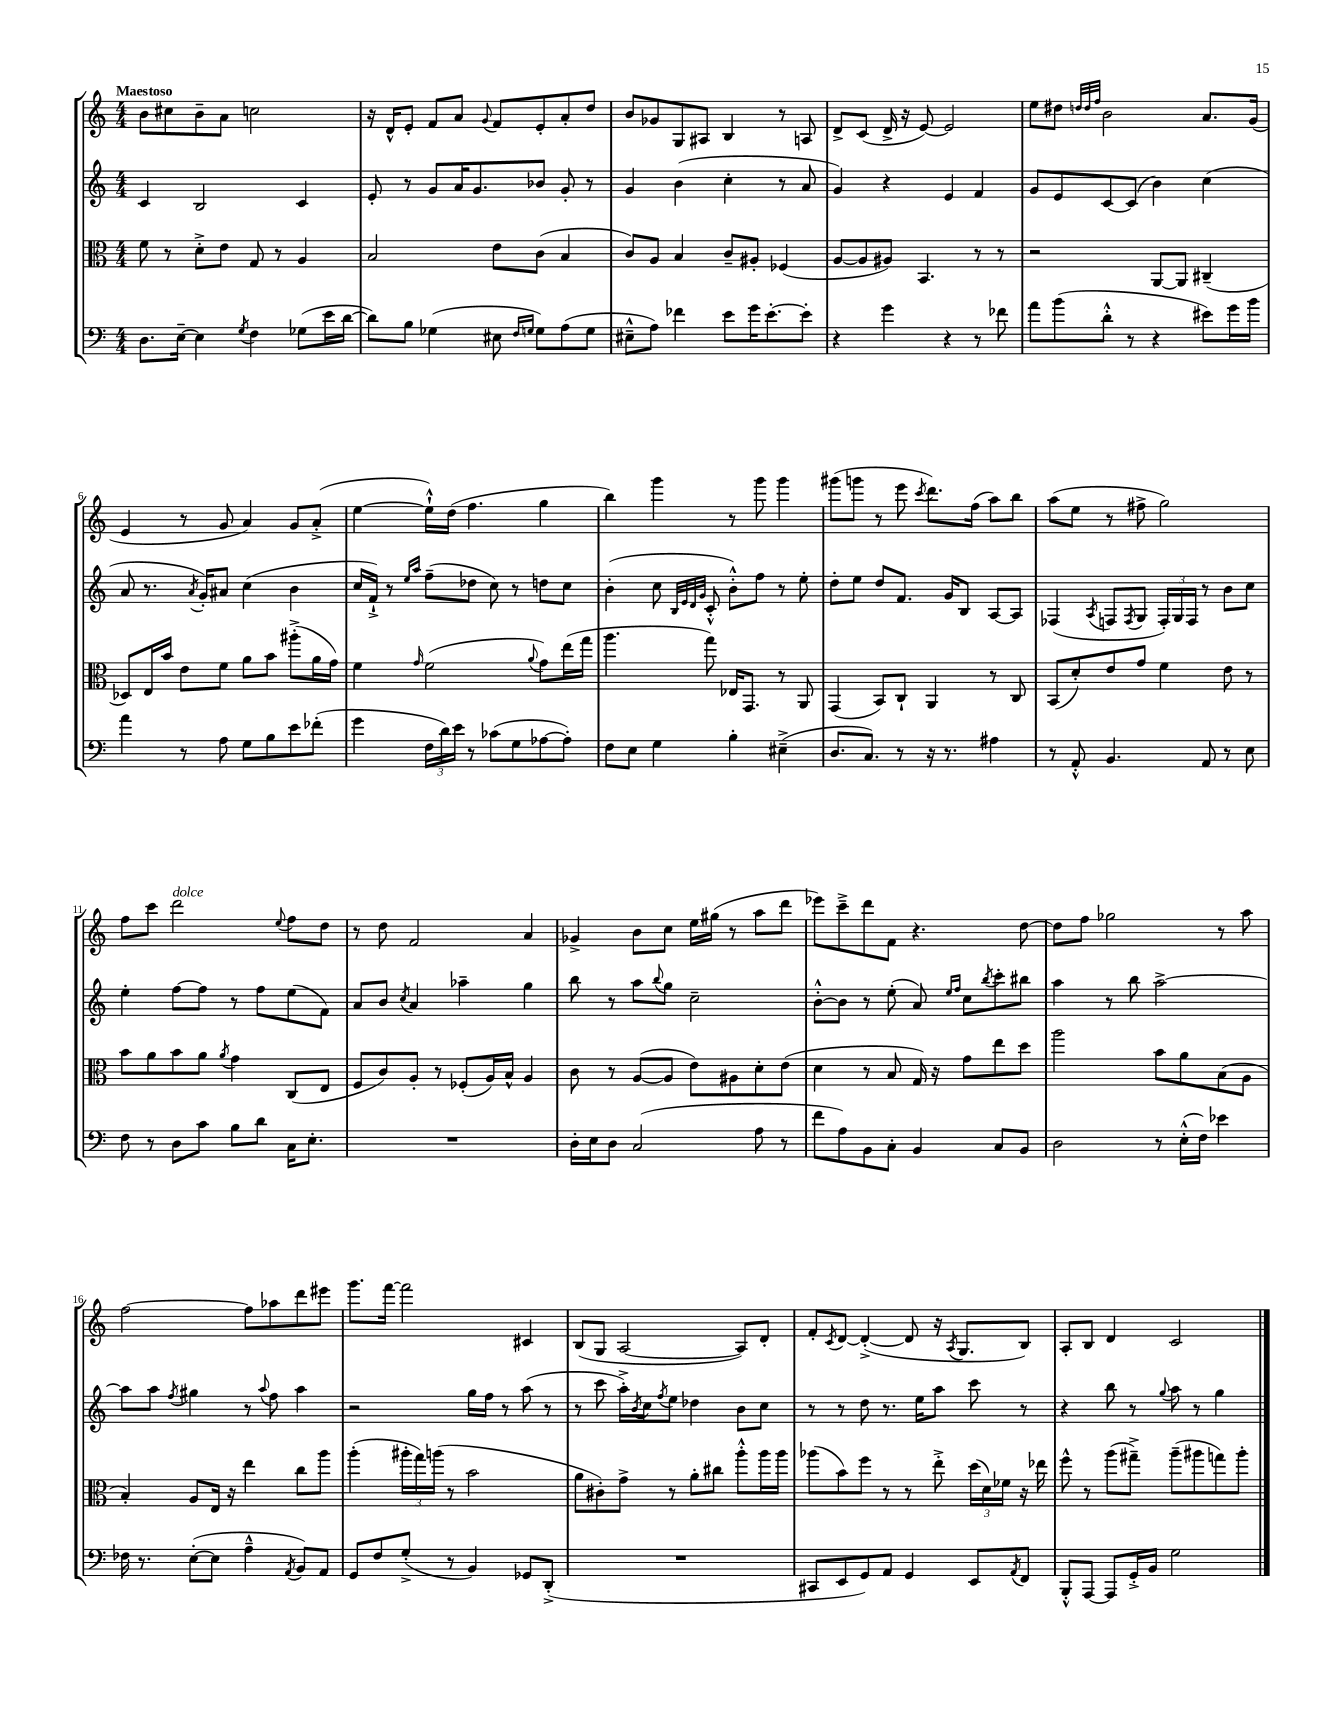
<<
\new StaffGroup <<
\new Staff = "s0" {
    \clef treble \key c \major \numericTimeSignature \time 4/4 \tempo "Maestoso"
    b'8 cis''8 b'8-- a'8 c''2 |
    r16 d'16-^ e'8-. f'8 a'8 \appoggiatura { g'8 } f'8 e'8-. a'8-. d''8 |
    b'8 ges'8 g8 ais8 b4 r8 a8 |
    d'8-> c'8( d'16-> r16 e'8~) e'2 |
    e''8 dis''8 \grace { d''32 d''32 f''32 } b'2 a'8. g'16( |
    e'4 r8 g'8 a'4) g'8 a'8-.->( |
    e''4~ e''16-!-^) d''16( f''4. g''4 |
    b''4) g'''4 r8 g'''8 g'''4 |
    gis'''8( g'''8 r8 e'''8 \acciaccatura { c'''8 } d'''8.) f''16( a''8) b''8 |
    a''8( e''8 r8 fis''8-> g''2) |
    f''8 c'''8 d'''2^\markup { \italic "dolce" } \appoggiatura { e''8 } f''8 d''8 |
    r8 d''8 f'2 a'4 |
    ges'4-> b'8 c''8 e''16 gis''16( r8 a''8 d'''8 |
    ees'''8) c'''8---> d'''8 f'8 r4. d''8~ |
    d''8 f''8 ges''2 r8 a''8 |
    f''2~ f''8 aes''8 d'''8 eis'''8 |
    g'''8. f'''16~ f'''2 cis'4 |
    b8( g8 a2~ a8) d'8-. |
    f'8-. \acciaccatura { c'8 } d'8~ d'4~-.->( d'8 r16 \acciaccatura { a8 } g8. b8) |
    a8-. b8 d'4 c'2 \bar "|." |
}
\new Staff = "s1" {
    \clef treble \key c \major \numericTimeSignature \time 4/4
    c'4 b2 c'4 |
    e'8-. r8 g'8 a'16 g'8. bes'8 g'8-. r8 |
    g'4 b'4( c''4-. r8 a'8 |
    g'4) r4 e'4 f'4 |
    g'8 e'8 c'8~ c'8( b'4) c''4( |
    a'8 r8. \acciaccatura { a'8 } g'16-.) ais'8 c''4( b'4 |
    c''16 f'16-!->) r8 \grace { e''16 a''16 } f''8--( des''8 c''8) r8 d''8 c''8 |
    b'4-.( c''8 \grace { b32 e'32 d'32 g'32 } c'8-.-^ b'8-.-^) f''8 r8 e''8-. |
    d''8-. e''8 d''8 f'8. g'16 b8 a8~ a8 |
    fes4( \acciaccatura { a8 } f8 \acciaccatura { f8 } g8 \tuplet 3/2 { f16-.) g16 f16 } r8 b'8 c''8 |
    e''4-. f''8~ f''8 r8 f''8 e''8( f'8) |
    a'8 b'8 \acciaccatura { c''8 } a'4 aes''4-- g''4 |
    b''8 r8 a''8 \appoggiatura { b''8 } g''8 c''2-- |
    b'8~-.-^ b'8 r8 e''8-.( a'8) \grace { e''16 f''16 } c''8 \acciaccatura { b''8 } c'''8-. bis''8 |
    a''4 r8 b''8 a''2~-> |
    a''8 a''8 \acciaccatura { f''8 } gis''4 r8 \appoggiatura { a''8 } f''8 a''4 |
    r2 g''16 f''16 r8 a''8( r8 |
    r8 c'''8 a''16-.->) \acciaccatura { b'8 } c''16 \acciaccatura { f''8 } e''8 des''4 b'8 c''8 |
    r8 r8 d''8 r8. e''16 a''8 c'''8 r8 |
    r4 b''8 r8 \appoggiatura { g''8 } a''8 r8 g''4 \bar "|." |
}
\new Staff = "s2" {
    \clef alto \key c \major \numericTimeSignature \time 4/4
    f'8 r8 d'8-.-> e'8 g8 r8 a4 |
    b2 e'8 c'8( b4 |
    c'8) a8 b4 c'8-- ais8-. fes4( |
    a8~ a8 ais8) b,4. r8 r8 |
    r2 a,8~ a,8 cis4--( |
    des8) e16 b'16 e'8 f'8 a'8 b'8 ais''8-.->( a'16 g'16) |
    f'4 \grace { g'16 } f'2( \appoggiatura { a'8 } g'8) e''16( g''16 |
    a''4. g''8) ees16 g,8. r8 a,8 |
    g,4( b,8) c8-! a,4 r8 c8 |
    b,8( d'8-.) e'8 g'8 f'4 e'8 r8 |
    b'8 a'8 b'8 a'8 \acciaccatura { a'8 } g'4 c8( e8 |
    f8 c'8) a8-. r8 fes8-.( a16) b16-^ a4 |
    c'8 r8 a8~( a8 e'8) ais8 d'8-. e'8( |
    d'4 r8 b8 g16) r16 g'8 e''8 d''8 |
    a''2 b'8 a'8 b8( a8 |
    b4-.) a8 e16 r16 e''4 c''8 a''8 |
    a''4-.( \tuplet 3/2 { ais''16-. g''16) a''16( } r8 b'2 |
    a'8 cis'8-.) g'8-> r8 a'8-. cis''8 a''8-.-^ a''16 a''16 |
    aes''8( b'8) f''8 r8 r8 e''8-.-> \tuplet 3/2 { d''16( d'16) fes'16 } r16 ees''16 |
    f''8-^ r8 a''8( gis''8--->) a''8--( ais''8 g''8) ais''8-. \bar "|." |
}
\new Staff = "s3" {
    \clef bass \key c \major \numericTimeSignature \time 4/4
    d8. e16~-- e4 \acciaccatura { g8 } f4 ges8( e'16 d'16~ |
    d'8) b8 ges4( eis8 \grace { f16 g16 } g8) a8( g8 |
    eis8---^ a8) fes'4 e'8 g'16 e'8.~-. e'8-. |
    r4 g'4 r4 r8 fes'8 |
    a'8 b'8( d'8-.-^ r8 r4 eis'8) g'16 b'16 |
    a'4 r8 a8 g8 b8 e'8 fes'8-.( |
    g'4 \tuplet 3/2 { f16 d'16) e'16 } r8 ces'8( g8 aes8~ aes8-.) |
    f8 e8 g4 b4-. eis4--->( |
    d8. c8.) r8 r16 r8. ais4 |
    r8 a,8-.-^ b,4. a,8 r8 e8 |
    f8 r8 d8 c'8 b8 d'8 c16 e8.-. |
    R1 |
    d16-. e16 d8 c2( a8 r8 |
    f'8 a8) b,8 c8-. b,4 c8 b,8 |
    d2 r8 e16-.-^( f16) ees'4 |
    fes16 r8. e8~-.( e8 a4---^ \acciaccatura { a,8 } b,8) a,8 |
    g,8 f8 g8-.->( r8 b,4) ges,8 d,8-.->( |
    R1 |
    cis,8 e,8 g,8) a,8 g,4 e,8 \acciaccatura { a,8 } f,8 |
    b,,8-.-^ a,,8~ a,,8 g,16-.-> b,16 g2 \bar "|." |
}
>>
>>
